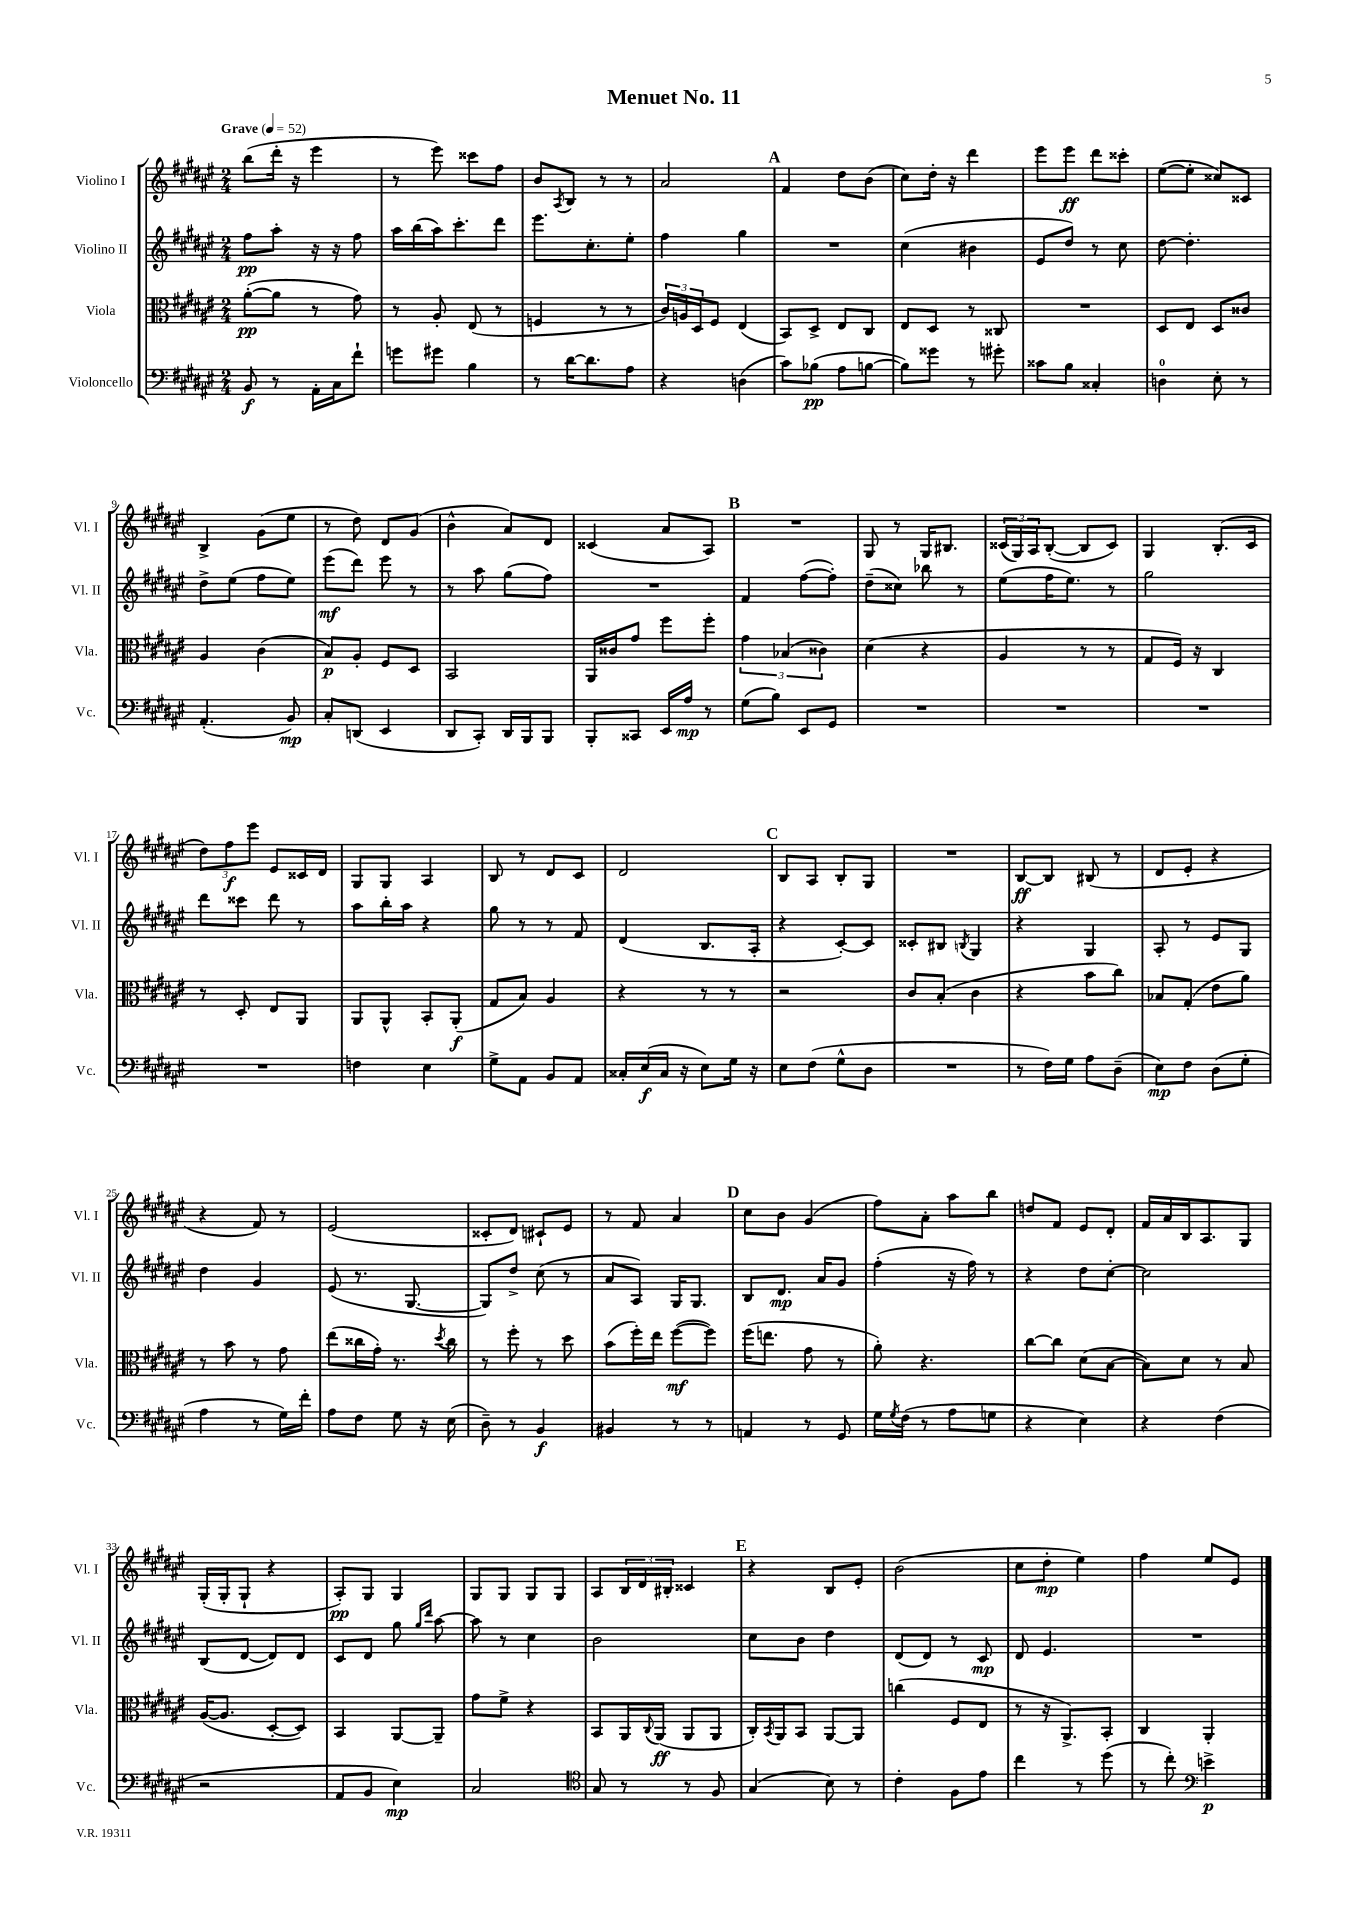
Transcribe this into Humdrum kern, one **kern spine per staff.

**kern	**kern	**kern	**kern
*staff4	*staff3	*staff2	*staff1
*clefF4	*clefC3	*clefG2	*clefG2
*k[f#c#g#d#a#e#]	*k[f#c#g#d#a#e#]	*k[f#c#g#d#a#e#]	*k[f#c#g#d#a#e#]
*M2/4	*M2/4	*M2/4	*M2/4
*MM52	*MM52	*MM52	*MM52
8BB	([8a#'	8ff#	(8bb
8r	8a#]	8aa#'	16ddd#'
.	.	.	16r
16AA#'	8r	16r	4eee#
16C#	.	16r	.
8f#`	8g#)	8ff#	.
=	=	=	=
8g	8r	16aa#	8r
.	.	(16bb	.
8g#	8A#'	16aa#)	8eee#)
.	.	8.ccc#'	.
4B	(8E#	.	8ccc##
.	8r	8ddd#	8ff#
=	=	=	=
8r	4F	8.eee#	8b
.	.	.	8qA#
[16d#	.	.	8B
8.d#]	.	8.cc#'	.
.	8r	.	8r
8A#	8r	8ee#'	8r
=	=	=	=
4r	24c#)	4ff#	2a#
.	24A	.	.
.	24D#	.	.
.	8F#	.	.
(4D	(4E#	4gg#	.
=	=	=	=
8c#)	8BB)	2r	4f#
(8B-	8D#^	.	.
8A#	8E#	.	8dd#
[8B	8C#	.	(8b
=	=	=	=
8B])	8E#	(4cc#	8cc#)
8g##	8D#	.	16dd#'
.	.	.	16r
8r	8r	4b#	4ddd#
8g#'	8C##	.	.
=	=	=	=
8c##	2r	8e#	8eee#
8B	.	8dd#)	8eee#
4C##'	.	8r	8ddd#
.	.	8cc#	8ccc##'
=	=	=	=
4D	8D#	[8dd#	([8ee#
.	8E#	4.dd#']	8ee#']
8E#'	8D#	.	8cc##)
8r	8c##	.	8c##
=	=	=	=
(4.AA#'	4A#	8dd#^	4B^
.	.	(8ee#	.
.	(4c#	8ff#	(8g#
8BB)	.	8ee#)	8ee#
=	=	=	=
8C#'	8B)	(8eee#	8r
(8DD	8A#'	8ddd#)	8dd#)
4EE#	8F#	8eee#	8d#
.	8D#	8r	(8g#
=	=	=	=
8DD#	2BB	8r	4b^^
8CC#')	.	8aa#	.
16DD#	.	(8gg#	8a#)
16BBB	.	.	.
8BBB	.	8ff#)	8d#
=	=	=	=
8BBB'	16AA#	2r	(4c##
.	16c##	.	.
8CC##	8g#	.	.
16EE#	8ff#	.	8a#
16A#	.	.	.
8r	8ff#'	.	8A#)
=	=	=	=
(8G#	6g#	4f#	2r
8B)	.	.	.
.	(6B-	.	.
8EE#	.	([8ff#	.
.	6c##)	.	.
8GG#	.	8ff#'])	.
=	=	=	=
2r	(4d#	(8dd#~	8G#
.	.	8cc##)	8r
.	4r	8bb-	16G#
.	.	.	8.B#
.	.	8r	.
=	=	=	=
2r	4A#	(8ee#	(24c##
.	.	.	24G#)
.	.	.	24A#
.	.	16ff#	([8B'
.	.	8.ee#)	.
.	8r	.	8B]
.	8r	8r	8c##)
=	=	=	=
2r	8G#	2gg#	4G#
.	16F#)	.	.
.	16r	.	.
.	4C#	.	(8.B'
.	.	.	16c#
=	=	=	=
2r	8r	8ddd#	12dd#)
.	.	.	12ff#
.	8D#'	8ccc##	.
.	.	.	12eee#
.	8E#	8ddd#	8e#
.	8AA#	8r	16c##
.	.	.	16d#
=	=	=	=
4F	8AA#	8aa#	8G#
.	8AA#^^	16bb'	8G#
.	.	16aa#	.
4E#	8BB'	4r	4A#
.	(8AA#'	.	.
=	=	=	=
8G#^	8G#	8gg#	8B
8AA#	8B)	8r	8r
8BB	4A#	8r	8d#
8AA#	.	8f#	8c#
=	=	=	=
16C##'	4r	(4d#	2d#
(16E#	.	.	.
16C##	.	.	.
16r	.	.	.
8E#)	8r	8.B	.
16G#	8r	.	.
16r	.	16A#'	.
=	=	=	=
8E#	2r	4r	8B
(8F#	.	.	8A#
8G#^^	.	[8c#')	8B'
8D#	.	8c#]	8G#
=	=	=	=
2r	8c#	8c##'	2r
.	(8B'	8B#	.
.	.	8qB	.
.	4c#	4G#	.
=	=	=	=
8r	4r	4r	[8B
16F#)	.	.	8B]
16G#	.	.	.
8A#	8b	4G#	(8B#
(8D#~	8cc#)	.	8r
=	=	=	=
8E#)	8B-	8A#'	8d#
8F#	(8G#'	8r	8e#'
(8D#	8e#	8e#	4r
8G#'	8a#)	8G#	.
=	=	=	=
4A#	8r	4dd#	4r
.	8b	.	.
8r	8r	4g#	8f#)
16G#)	8g#	.	8r
16f#'	.	.	.
=	=	=	=
8A#	(8ee#	(8e#	(2e#
8F#	16cc##	8.r	.
.	16g#')	.	.
8G#	8.r	.	.
.	.	[8.G#	.
16r	.	.	.
.	8qdd#	.	.
(16E#	16cc##	.	.
=	=	=	=
8D#~)	8r	8G#])	8c##'
8r	8ff#'	8dd#^	8d#)
4BB	8r	(8cc#	8c#`
.	8dd#	8r	8e#
=	=	=	=
4BB#	(8b	8a#	8r
.	16ff#')	8A#)	8f#
.	16ee#	.	.
8r	([8ff#	16G#	4a#
.	.	8.G#	.
8r	8ff#])	.	.
=	=	=	=
4AA	(16ff#	8B	8cc#
.	8.ee	.	.
.	.	8.d#	8b
8r	8g#	.	(4g#
.	.	16a#	.
8GG#	8r	8g#	.
=	=	=	=
16G#	8a#')	(4ff#'	8ff#)
8qG#	.	.	.
(16F#	.	.	.
8r	4.r	.	8a#'
8A#	.	16r	8aa#
.	.	16ff#)	.
8G	.	8r	8bb
=	=	=	=
4r	[8cc#	4r	8dd
.	8cc#]	.	8f#
4E#)	(8d#	8dd#	8e#
.	[8B	[8cc#'	8d#'
=	=	=	=
4r	8B])	2cc#]	16f#
.	.	.	16a#
.	8d#	.	16B
.	.	.	8.A#
(4F#	8r	.	.
.	8B	.	8G#
=	=	=	=
2r	([16A#	(8B	(16G#'
.	8.A#]	.	16G#'
.	.	[8d#	8G#`
.	[8D#'	8d#])	4r
.	8D#])	8d#	.
=	=	=	=
8AA#	4BB	8c#	8A#')
8BB	.	8d#	8G#
4E#)	[8AA#	8gg#	4G#
.	.	16qqgg#	.
.	.	16qqddd#	.
.	8AA#~]	[8aa#	.
=	=	=	=
2C#	8g#	8aa#]	8G#
.	8f#^	8r	8G#
.	4r	4cc#	8G#
.	.	.	8G#
=	=	=	=
*clefC4	*	*	*
8G#	8BB	2b	8A#
8r	16AA#	.	24B
.	.	.	24d#
.	8qqC#	.	.
.	(16AA#	.	.
.	.	.	24B#'
8r	8AA#	.	4c##
8F#	8AA#	.	.
=	=	=	=
(4G#	16C#')	8cc#	4r
.	8qBB	.	.
.	16AA#	.	.
.	8BB	8b	.
8B)	[8AA#	4dd#	8B
8r	8AA#]	.	8e#'
=	=	=	=
4c#'	(4cc	(8d#	(2b
.	.	8d#)	.
8F#	8F#	8r	.
8e#	8E#	8c#	.
=	=	=	=
4cc#	8r	8d#	8cc#
.	16r	4.e#	8dd#'
.	8.AA#^)	.	.
8r	.	.	4ee#)
(8dd#	8BB'	.	.
=	=	=	=
8r	4C#	2r	4ff#
8cc#')	.	.	.
*clefF4	*	*	*
4e^	4AA#'	.	8ee#
.	.	.	8e#
==	==	==	==
*-	*-	*-	*-
